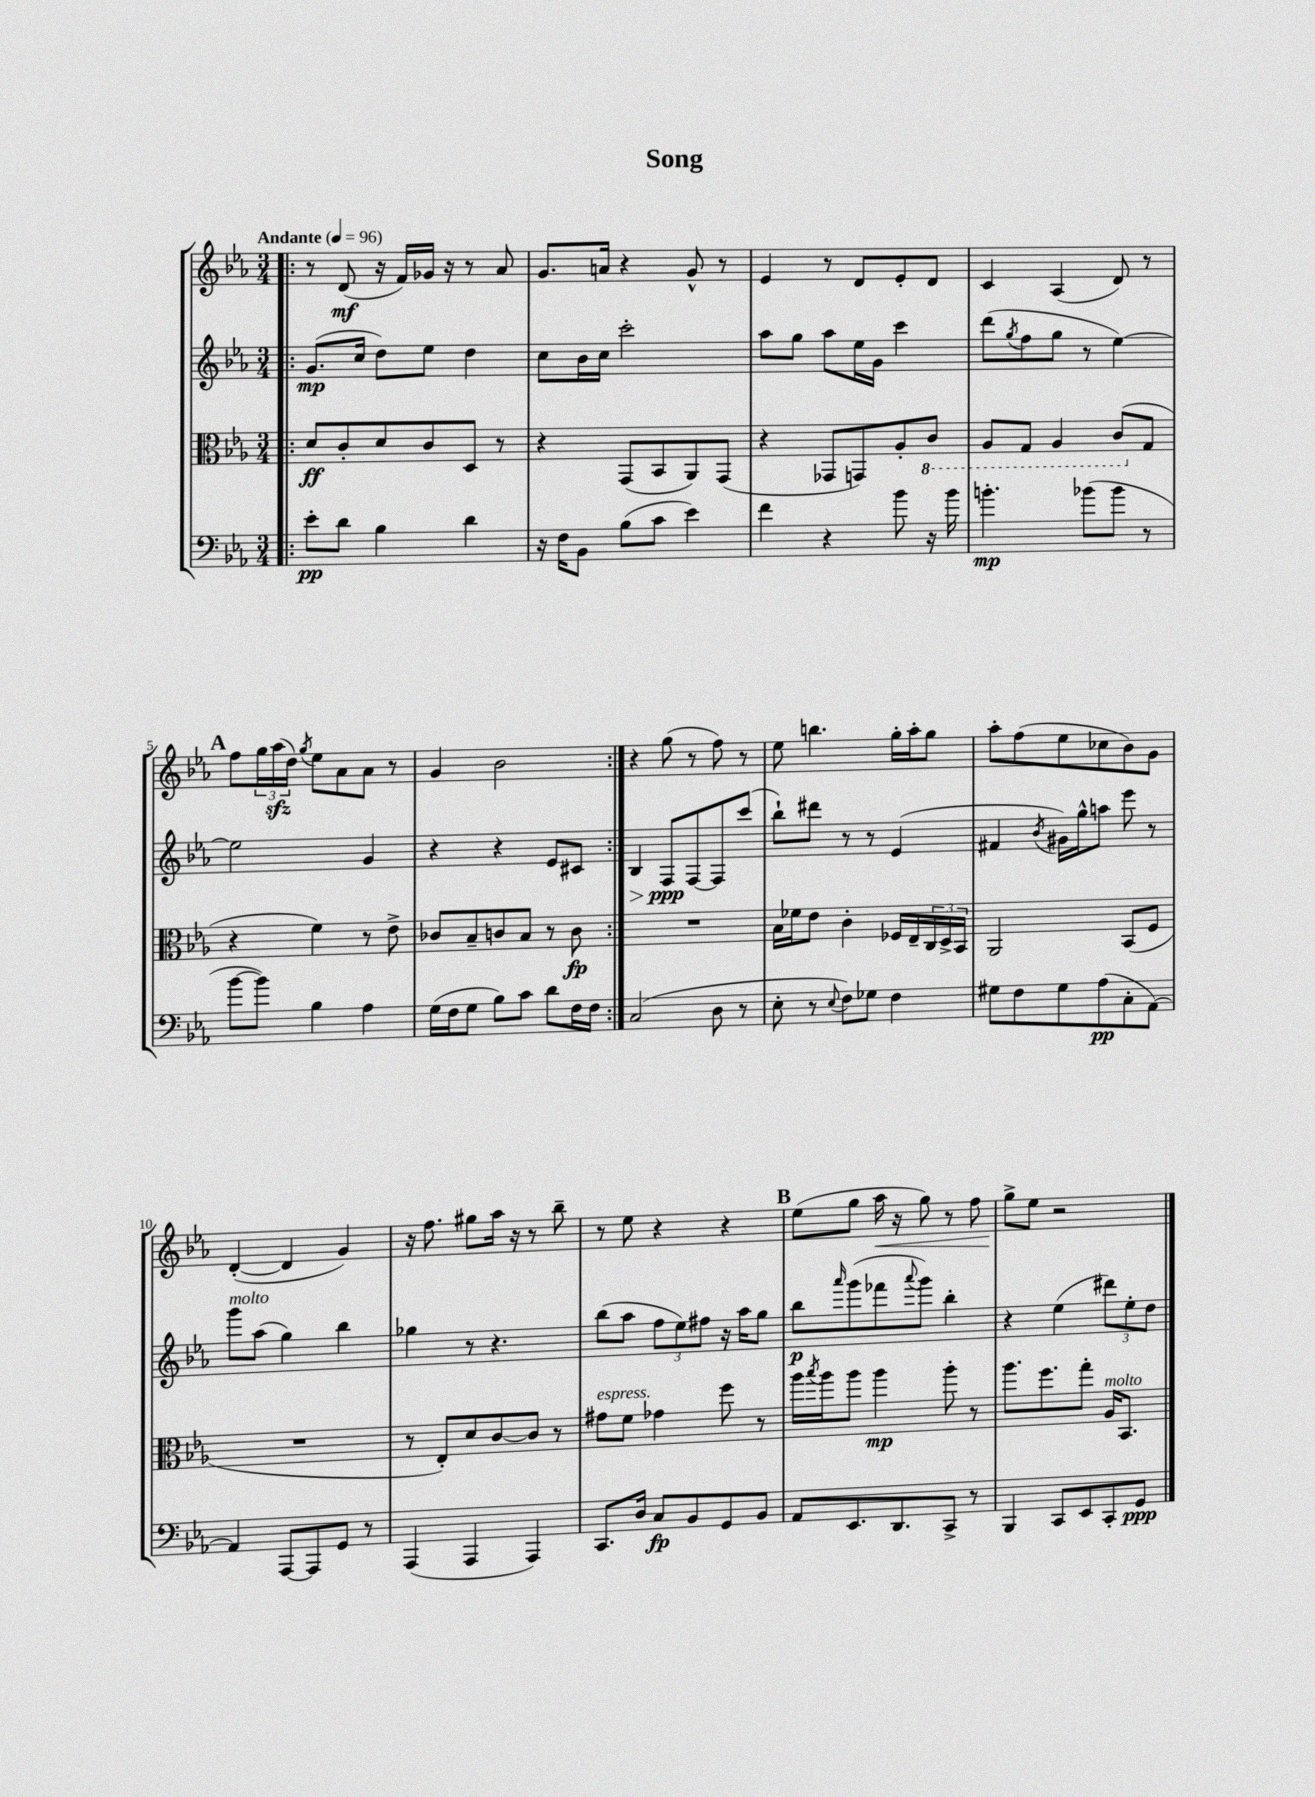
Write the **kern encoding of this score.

**kern	**dynam	**kern	**dynam	**kern	**dynam	**kern	**dynam
*part4	*part4	*part3	*part3	*part2	*part2	*part1	*part1
*staff4	*staff4	*staff3	*staff3	*staff2	*staff2	*staff1	*staff1
*clefF4	*	*clefC3	*	*clefG2	*	*clefG2	*
*k[b-e-a-]	*	*k[b-e-a-]	*	*k[b-e-a-]	*	*k[b-e-a-]	*
*M3/4	*	*M3/4	*	*M3/4	*	*M3/4	*
*MM96	*	*MM96	*	*MM96	*	*MM96	*
=1!|:	=1!|:	=1!|:	=1!|:	=1!|:	=1!|:	=1!|:	=1!|:
!	!	!	!	!	!	!LO:TX:a:B:t=Andante	!
8e-'\L	pp	8d/L	ff	(8.g/L	mp	8r	.
8d\J	.	8c'/	.	.	.	(8d/	mf
.	.	.	.	16cc/Jk	.	.	.
4B-\	.	8d/	.	8dd\L)	.	16r	.
.	.	.	.	.	.	16f/LL)	.
.	.	8c/	.	8ee-\J	.	16g-X/JJ	.
.	.	.	.	.	.	16r	.
4d\	.	8D/J	.	4dd\	.	8r	.
.	.	8r	.	.	.	8a-/	.
=2	=2	=2	=2	=2	=2	=2	=2
16r	.	4r	.	8cc\L	.	8.g/L	.
16F\KL	.	.	.	.	.	.	.
8BB-\J	.	.	.	16b-\L	.	.	.
.	.	.	.	16cc\JJ	.	16an/Jk	.
(8B-\L	.	(8GG/L	.	2ccc'\	.	4r	.
8c\J	.	8BB-/	.	.	.	.	.
4e-\)	.	8AA-/)	.	.	.	8g^^/	.
.	.	(8GG/J	.	.	.	8r	.
=3	=3	=3	=3	=3	=3	=3	=3
4f\	.	4r	.	8aa-\L	.	4e-/	.
.	.	.	.	8gg\J	.	.	.
4r	.	8GG-X/L	.	8aa-\L	.	8r	.
.	.	8GGn/)	.	16ee-\L	.	8d/L	.
.	.	.	.	16g\JJ	.	.	.
8b-\	.	8A-'/	.	4ccc\	.	8e-'/	.
*	*	*8ba	*	*	*	*	*
16r	.	8C/J	.	.	.	8d/J	.
16b-\	.	.	.	.	.	.	.
=4	=4	=4	=4	=4	=4	=4	=4
4.bn'\	mp	8AA-/L	.	(8ddd\L	.	4c/	.
.	.	.	.	8qgg/	.	.	.
.	.	8GG/J	.	8ff\	.	.	.
.	.	4AA-/	.	8gg\J	.	(4A-/	.
(8b-X\L	.	.	.	8r	.	.	.
8b-\J	.	(8C/L	.	[4ee-\)	.	8d/)	.
*	*	*X8ba	*	*	*	*	*
8r	.	8G/J	.	.	.	8r	.
!!LO:LB:g=z
!!LO:REH:place=s1:t=A
=5	=5	=5	=5	=5	=5	=5	=5
[8b-\L	.	4r	.	2ee-\]	.	8ff\L	.
8b-\J])	.	.	.	.	.	24gg\L	.
.	.	.	.	.	.	(24aa-zz\	.
.	.	.	.	.	.	24dd\JJ)	.
.	.	.	.	.	.	8qgg/	.
4B-\	.	4f\)	.	.	.	8ee-\L	.
.	.	.	.	.	.	8a-\	.
4A-\	.	8r	.	4g/	.	8a-\J	.
.	.	8e-^\	.	.	.	8r	.
=6	=6	=6	=6	=6	=6	=6	=6
(16G\LL	.	8c-X/L	.	4r	.	4g/	.
16F\J	.	.	.	.	.	.	.
8G\J	.	8B-~/	.	.	.	.	.
8B-\L)	.	8cn/	.	4r	.	2b-\	.
8c\J	.	8B-/J	.	.	.	.	.
8d\L	.	8r	.	8e-/L	.	.	.
16F\L	.	8c\	fp	8c#X/J	.	.	.
16F\JJ	.	.	.	.	.	.	.
=7:|!	=7:|!	=7:|!	=7:|!	=7:|!	=7:|!	=7:|!	=7:|!
!	!	!	!	!	!LO:HP:b	!	!
(2C/	.	2.r	.	4B-/	>	4r	.
.	.	.	.	8F/L	ppp	(8gg\	.
.	.	.	.	[8F/	]	8r	.
8D\	.	.	.	8F/]	.	8ff\)	.
8r	.	.	.	(8ccc/J	.	8r	.
=8	=8	=8	=8	=8	=8	=8	=8
8E-'\	.	16B-\LL	.	8bb-`\L)	.	8ee-\	.
.	.	16f-X\J	.	.	.	.	.
8r	.	8e-\J	.	8ddd#X\J	.	4.bbn\	.
8qqE-/	.	.	.	.	.	.	.
8F\L)	.	4c'\	.	8r	.	.	.
8G-X\J	.	.	.	8r	.	.	.
4F\	.	16F-X/LL	.	(4e-/	.	16gg'\LL	.
.	.	16E-~/	.	.	.	16aa-'\J	.
.	.	24C/	.	.	.	8gg\J	.
.	.	24D^/	.	.	.	.	.
.	.	24BB-/JJ	.	.	.	.	.
=9	=9	=9	=9	=9	=9	=9	=9
8G#X\L	.	2AA-/	.	4f#X/	.	8aa-'\L	.
8F\	.	.	.	.	.	(8ff\	.
.	.	.	.	8qb-/	.	.	.
8G#\	.	.	.	16g#X\LL)	.	8ee-\	.
.	.	.	.	16gg^^\J	.	.	.
(8A-\	pp	.	.	8aan\J	.	8cc-X\	.
8C'\	.	(8BB-/L	.	8eee-\	.	8b-\)	.
[8AA-\J)	.	8F/J	.	8r	.	8g\J	.
!!LO:LB:g=z
=10	=10	=10	=10	=10	=10	=10	=10
!	!	!	!	!LO:TX:a:i:t=molto	!	!	!
4AA-/]	.	2.r	.	8ggg\L	.	([4d'/	.
.	.	.	.	(8aa-\J	.	.	.
[8AAA-/L	.	.	.	4gg\)	.	4d/]	.
8AAA-/]	.	.	.	.	.	.	.
8GG/J	.	.	.	4bb-\	.	4g/)	.
8r	.	.	.	.	.	.	.
=11	=11	=11	=11	=11	=11	=11	=11
(4AAA-/	.	8r	.	4gg-X\	.	16r	.
.	.	.	.	.	.	8.ff\	.
.	.	8E-'/L)	.	.	.	.	.
4AAA-/	.	8d/	.	8r	.	8gg#X\L	.
.	.	[8c/	.	4.r	.	16aa-\Jk	.
.	.	.	.	.	.	16r	.
4AAA-/)	.	8c/J]	.	.	.	8r	.
.	.	8r	.	.	.	8bb-~\	.
=12	=12	=12	=12	=12	=12	=12	=12
!	!	!LO:TX:a:i:t=espress.	!	!	!	!	!
8.CC/L	.	8g#X\L	.	(8bb-\L	.	8r	.
.	.	8f\J	.	8aa-\J	.	8ee-\	.
16D/Jk	.	.	.	.	.	.	.
8C/L	fp	4g-X\	.	12ff\L	.	4r	.
.	.	.	.	12ee-\)	.	.	.
8BB-/	.	.	.	.	.	.	.
.	.	.	.	12ff#X\J	.	.	.
8GG/	.	8ff\	.	16r	.	4r	.
.	.	.	.	16aa-\KL	.	.	.
8BB-/J	.	8r	.	8gg\J	.	.	.
!!LO:REH:place=s1:t=B
=13	=13	=13	=13	=13	=13	=13	=13
8AA-/L	.	16aa-\LL	.	8bb-\L	p	(8ee-\L	.
.	.	8qbb-/	.	.	.	.	.
.	.	16aa-\J	.	.	.	.	.
.	.	.	.	16qqaaa-/	.	.	.
8.EE-/	.	8aa-\J	.	(8ggg\	.	8gg\J	.
!	!	!	!	!	!	!	!LO:HP:b
.	.	4aa-\	mp	8fff-X\	.	16aa-\	<
8.DD/	.	.	.	.	.	16r	.
.	.	.	.	8qqaaa-/	.	.	.
.	.	.	.	8ggg\J)	.	8gg\)	.
8CC^/J	.	8aa-'\	.	4bb-'\	.	8r	.
8r	.	8r	.	.	.	8ff\	.
=14	=14	=14	=14	=14	=14	=14	=14
4BBB-/	.	8.aa-\L	.	4r	.	8gg^\L	.
.	.	.	.	.	.	8ee-\J	[
.	.	8.ff\	.	.	.	.	.
8CC/L	.	.	.	(4ee-\	.	2r	.
8EE-/	.	8gg'\J	.	.	.	.	.
!	!	!LO:TX:a:i:t=molto	!	!	!	!	!
8CC'/	.	16A-/KL	.	12ddd#X\L)	.	.	.
.	.	8.BB-/J	.	.	.	.	.
.	.	.	.	12ee-'\	.	.	.
8GG/J	ppp	.	.	.	.	.	.
.	.	.	.	12dd\J	.	.	.
==	==	==	==	==	==	==	==
*-	*-	*-	*-	*-	*-	*-	*-
